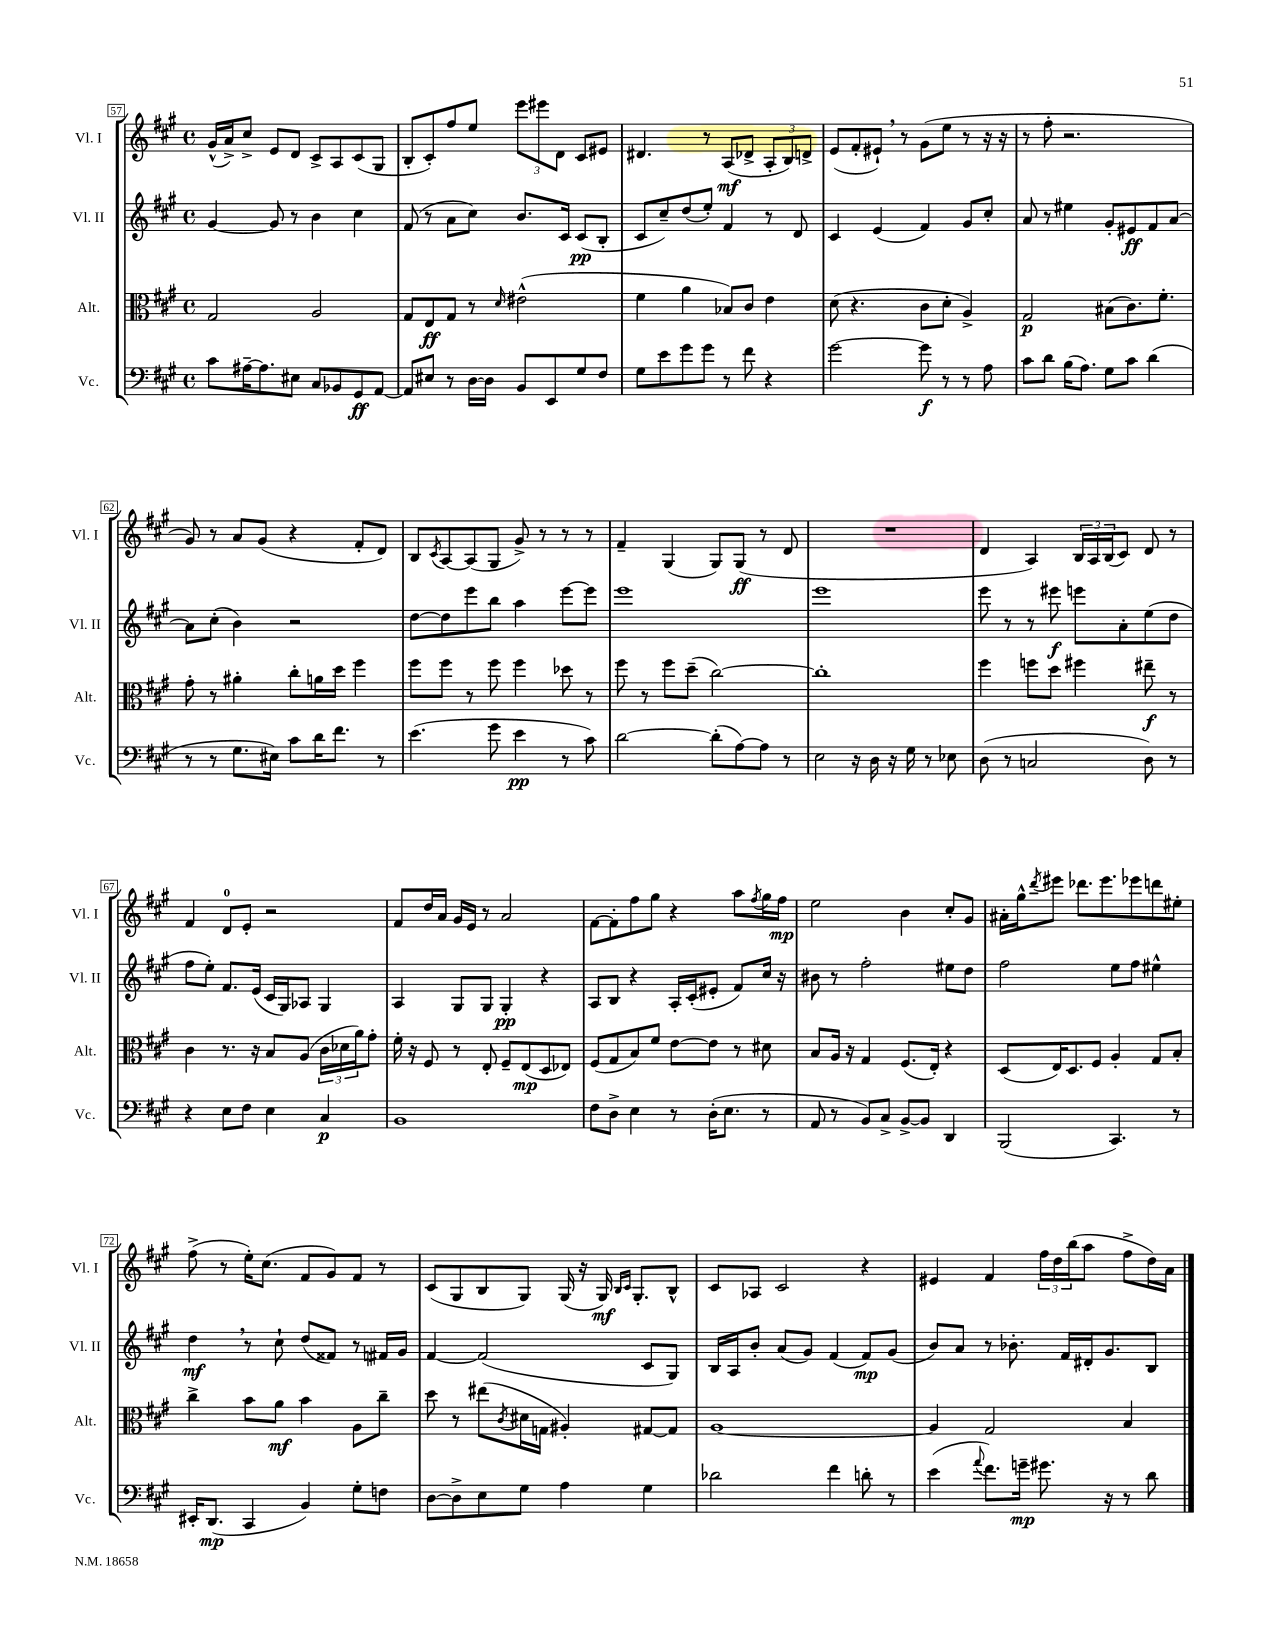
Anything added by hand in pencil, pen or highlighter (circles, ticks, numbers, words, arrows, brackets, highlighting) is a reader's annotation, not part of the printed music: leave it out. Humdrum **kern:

**kern	**kern	**kern	**kern
*staff4	*staff3	*staff2	*staff1
*clefF4	*clefC3	*clefG2	*clefG2
*k[f#c#g#]	*k[f#c#g#]	*k[f#c#g#]	*k[f#c#g#]
*M4/4	*M4/4	*M4/4	*M4/4
*met(c)	*met(c)	*met(c)	*met(c)
8c#	2G#	[4g#	(16g#^^
.	.	.	16a^)
[16A#~	.	.	8cc#^
8.A#]	.	.	.
.	.	8g#]	8e
8E#	.	8r	8d
8C#	2A	4b	8c#^
8BB-	.	.	8A
8GG#	.	4cc#	(8c#
[8AA	.	.	8G#
=	=	=	=
8AA]	8G#	(8f#	8B'
8E#	8E	8r	8c#')
8r	8G#	8a	8ff#
[16D	8r	8cc#)	8ee
16D]	.	.	.
.	16qqd	.	.
8BB	(2e#^^	8.b	12eee
.	.	.	12eee#
8EE	.	.	.
.	.	.	12d
.	.	16c#	.
8G#	.	(8c#	8c#
8F#	.	8B'	8e#
=	=	=	=
8G#	4f#	8c#	4.d#
8e	.	8cc#~)	.
8g#	4a	(8dd	.
8g#	.	8ee')	8r
8r	8B-)	4f#	(8A
8f#	8c#	.	8d-^
4r	4e	8r	12A'
.	.	.	12B)
.	.	8d	.
.	.	.	12d^
=	=	=	=
[2g#	(8d	4c#	(8e
.	4.r	.	8f#'
.	.	(4e	8e#`)
.	.	.	8r
8g#]	8c#	4f#)	(8g#
8r	8d'	.	8ee
8r	4A^)	8g#	8r
8A	.	8cc#'	16r
.	.	.	16r
=	=	=	=
8c#	2G#	8a	8r
8d	.	8r	8ff#'
(16B	.	4ee#	2.r
8.A)	.	.	.
8G#	(8B#	8g#'	.
8c#	8.c#)	8e#	.
(4d	.	8f#	.
.	8.f#'	.	.
.	.	[8a	.
=	=	=	=
8r	8g#'	8a]	8g#)
8r	8r	(8cc#'	8r
8.G#	4a#'	4b)	8a
.	.	.	(8g#
16E#)	.	.	.
8c#	8cc#'	2r	4r
16d	16a	.	.
8.f#	16dd	.	.
.	4ff#	.	8f#'
8r	.	.	8d)
=	=	=	=
(4.e	8ff#	[8dd	8B
.	.	.	8qc#
.	8ff#	8dd]	[8A
.	8r	8eee	(8A]
8g#	8ff#	8bb	8G#
4e	4ff#	4aa	8g#^)
.	.	.	8r
8r	8dd-	[8eee	8r
8c#)	8r	8eee]	8r
=	=	=	=
[2d	8ff#	1eee	4f#~
.	8r	.	.
.	8ff#	.	(4G#
.	(8dd~	.	.
(8d']	[2cc#)	.	8G#)
[8A)	.	.	(8G#
8A]	.	.	8r
8r	.	.	8d
=	=	=	=
2E	1cc#']	1eee	1r
16r	.	.	.
16D	.	.	.
16r	.	.	.
16G#	.	.	.
8r	.	.	.
8E-	.	.	.
=	=	=	=
(8D	4ff#	8eee	4d
8r	.	8r	.
2C	8ff	8r	4A)
.	8dd	8eee#	.
.	4ff#	8eee	24B
.	.	.	24A
.	.	.	(24B
.	.	8a'	8c#)
8D)	8ee#~	(8ee	8d
8r	8r	8dd	8r
=	=	=	=
4r	4c#	8ff#	4f#
.	.	8ee')	.
8E	8.r	8.f#	8d
8F#	.	.	8e'
.	16r	(16e	.
4E	8B	16c#	2r
.	.	16G#)	.
.	(8A	8A-	.
4C#	24c#	4G#	.
.	24d-	.	.
.	24a)	.	.
.	8g#'	.	.
=	=	=	=
1BB	16f#'	4A	8f#
.	16r	.	.
.	8F#	.	16dd
.	.	.	16a
.	8r	8G#	16g#
.	.	.	16e
.	8E'	8G#	8r
.	8F#~	4G#'	2a
.	(8E	.	.
.	8D	4r	.
.	8E-)	.	.
=	=	=	=
8F#	(8F#	8A	[8f#
8D^	8G#	8B	8f#']
4E	8B)	4r	8ff#
.	8f#	.	8gg#
8r	[8e	16A'	4r
.	.	(16c#'	.
(16D'	8e]	8e#'	.
8.E	.	.	.
.	8r	8f#)	8aa
.	.	.	8qff#
8r	8d#	16cc#	16gg#
.	.	16r	16ff#
=	=	=	=
8AA	8B	8b#	2ee
8r	16A	8r	.
.	16r	.	.
8BB)	4G#	2ff#'	.
8C#^	.	.	.
[8BB^	(8.F#	.	4b
8BB]	.	.	.
.	16E')	.	.
4DD	4r	8ee#	8cc#'
.	.	8dd	8g#
=	=	=	=
(2BBB	(8D	2ff#	16a#'
.	.	.	16gg#^^
.	.	.	8qddd
.	16E)	.	8eee#
.	8.D	.	.
.	.	.	8.ddd-
.	8F#	.	.
.	.	.	8.eee#
4.CC#)	4A'	8ee	.
.	.	8ff#	8eee-
.	8G#	4ee#^^	8ddd
8r	8B'	.	8ee#'
=	=	=	=
16EE#'	4cc#^	4dd	(8ff#^
(8.DD	.	.	.
.	.	.	8r
4CC#	8b	8r	16ee')
.	.	.	(8.cc#
.	8a	8cc#`	.
4BB)	4b	(8dd	8f#
.	.	8f##)	8g#)
8G#'	8A	8r	8f#
8F	8cc#~	16f#	8r
.	.	16g#	.
=	=	=	=
[8D	8dd	[4f#	(8c#
8D^]	8r	.	8G#
8E	(8ee#	(2f#]	8B
.	8qc#	.	.
8G#	16d#	.	8G#)
.	16G	.	.
4A	4A#')	.	(16G#
.	.	.	16r
.	.	.	16G#)
.	.	.	16qqB
.	.	.	16qqc#
.	.	.	8.G#'
4G#	[8G#	8c#	.
.	8G#]	8G#)	8B^^
=	=	=	=
2d-	[1A	16B	8c#
.	.	16A	.
.	.	8b'	8A-
.	.	(8a	2c#
.	.	8g#)	.
4f#	.	(4f#	.
8d'	.	8f#)	4r
8r	.	(8g#	.
=	=	=	=
(4e	4A]	8b)	4e#
.	.	8a	.
8qqa	.	.	.
8.f#)	2G#	8r	4f#
.	.	8.b-'	.
16g~	.	.	.
8.g#	.	.	24ff#
.	.	.	24dd
.	.	16f#	.
.	.	.	(24bb
.	.	16d#'	8aa
16r	.	8.g#	.
8r	4B	.	8ff#^
8d	.	8B	16dd)
.	.	.	16a
==	==	==	==
*-	*-	*-	*-
